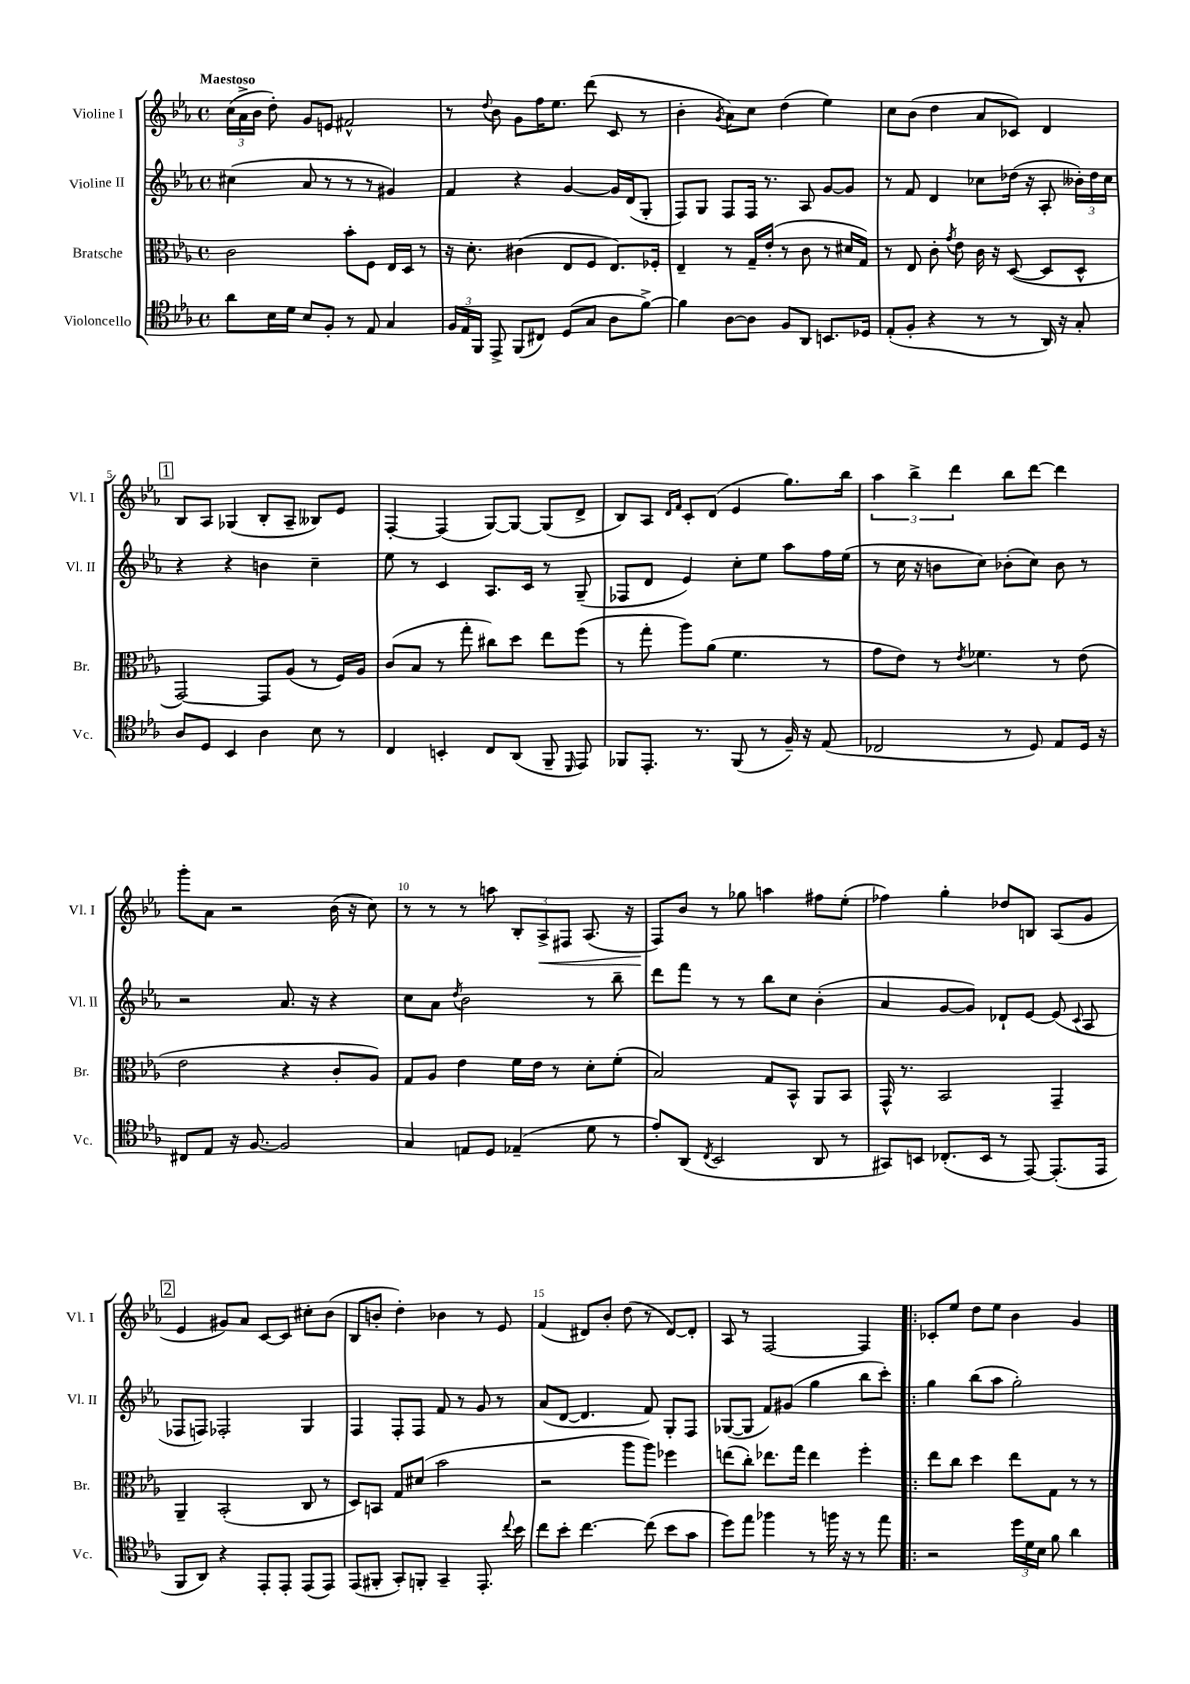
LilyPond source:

<<
\new StaffGroup <<
\new Staff = "s0" \with { instrumentName = "Violine I" shortInstrumentName = "Vl. I" } {
    \clef treble \key ees \major \defaultTimeSignature \time 4/4 \tempo "Maestoso"
    \autoBeamOff \tuplet 3/2 { c''16[( aes'16-> bes'16] } d''8-.) g'8[ e'8] fis'2-^ |
    r8 \appoggiatura { d''8 } bes'8 g'8[ f''16 ees''8.] d'''8( c'8 r8 |
    bes'4-. \acciaccatura { g'8 } aes'8[) c''8] d''4( ees''4) |
    c''8[ bes'8]( d''4 aes'8[ ces'8]) d'4 |
    \mark \markup { \box "1" } bes8[ aes8] ges4( bes8[-. aes8]-- beses8[) ees'8] |
    f4~-. f4( g8[~) g8]~ g8[( d'8]-> |
    bes8[) aes8] \grace { d'16[ f'16] } c'8[-. d'8]( ees'4 g''8.[) bes''16] |
    \tuplet 3/2 { aes''4 bes''4-> d'''4 } bes''8[ d'''8]~ d'''4 |
    g'''8[-. aes'8] r2 bes'16( r16 c''8) |
    r8 r8 r8 a''8 \tuplet 3/2 { bes8[-. aes8->\< fis8] } aes8.( r16 |
    f8[\!) bes'8] r8 ges''8 a''4 fis''8[ ees''8]-.( |
    fes''4) g''4-. des''8[ b8] aes8[( g'8] |
    \mark \markup { \box "2" } ees'4 gis'8[) aes'8] c'8[~ c'8] cis''8[-. bes'8]( |
    bes8[ b'8]-. d''4-.) bes'4 r8 ees'8 |
    f'4( dis'8[) bes'8]-. d''8( r8 dis'8[~) dis'8]-. |
    aes8 r8 f2~ f4 |
    \bar ".|:" ces'8[-. ees''8] d''8[ ees''8] bes'4 g'4 \bar "|." |
}
\new Staff = "s1" \with { instrumentName = "Violine II" shortInstrumentName = "Vl. II" } {
    \clef treble \key ees \major \defaultTimeSignature \time 4/4
    \autoBeamOff cis''4( aes'8 r8 r8 r8 gis'4) |
    f'4 r4 g'4~ g'16[ d'16( g8]-. |
    f8[) g8] f8[ f16] r8. aes8 g'8[~ g'8] |
    r8 f'8 d'4 ces''8[ des''16]( r16 aes8-. \tuplet 3/2 { beses'16[-.) des''16 ces''16] } |
    \mark \markup { \box "1" } r4 r4 b'4 c''4-- |
    ees''8 r8 c'4 aes8.[ c'16] r8 g8--( |
    fes8[ d'8] ees'4) c''8[-. ees''8] aes''8[ f''16 ees''16]( |
    r8 c''16 r16 b'8[ c''8]) bes'8[-.( c''8]) bes'8 r8 |
    r2 aes'8. r16 r4 |
    c''8[ aes'8] \acciaccatura { d''8 } bes'2 r8 bes''8-- |
    d'''8[ f'''8] r8 r8 bes''8[ c''8] bes'4-.( |
    aes'4 g'8[~ g'8]) des'8[-! ees'8]~ ees'8( \appoggiatura { c'8 } aes8 |
    \mark \markup { \box "2" } fes8[ f8]) fes2-. g4 |
    f4 f8[-. f8] f'8 r8 g'8 r8 |
    aes'8[( d'8]~ d'4. f'8) g8[-. f8] |
    ges8[~( ges8] f'8[) gis'8]( g''4 bes''8[ c'''8]-.) |
    \bar ".|:" g''4 bes''8[( aes''8] g''2-.) \bar "|." |
}
\new Staff = "s2" \with { instrumentName = "Bratsche" shortInstrumentName = "Br." } {
    \clef alto \key ees \major \defaultTimeSignature \time 4/4
    \autoBeamOff c'2 bes'8[-. f8] ees16[ d16] r8 |
    r16 d'8.-. cis'4( ees8[ f8] ees8.[) fes16]-. |
    ees4-- r8 g16[-- ees'16]-.( r8 c'8 r8 dis'16[ g16]) |
    r8 ees8 c'8-. \acciaccatura { g'8 } ees'8 c'16 r16 d8~( d8[ d8]-^ |
    \mark \markup { \box "1" } g,2~) g,8[ aes8]( r8 f16[) aes16] |
    c'8[( bes8] r8 g''8-. cis''8[) d''8] ees''8[ f''8]( |
    r8 g''8-. aes''8[) aes'8]( f'4. r8 |
    g'8[ ees'8]) r8 \acciaccatura { ees'8 } fes'4. r8 ees'8( |
    ees'2 r4 c'8[-. aes8]) |
    g8[ aes8] ees'4 f'16[ ees'16] r8 d'8[-. f'8]-.( |
    bes2) g8[ bes,8]-^ aes,8[ bes,8] |
    g,16-^ r8. bes,2 g,4-- |
    \mark \markup { \box "2" } aes,4-- bes,2-.( c8 r8 |
    d8[) b,8] g8[ dis'8]( bes'2 |
    r2 aes''8[ aes''8]) fes''4 |
    e''8[( c''8]-.) ees''8.[ g''16] ees''4 f''4-. |
    \bar ".|:" ees''8[ c''8] d''4 ees''8[ g8] r8 r8 \bar "|." |
}
\new Staff = "s3" \with { instrumentName = "Violoncello" shortInstrumentName = "Vc." } {
    \clef tenor \key ees \major \defaultTimeSignature \time 4/4
    \autoBeamOff aes'8[ bes16 d'16] bes8[ f8]-. r8 ees8 g4 |
    \tuplet 3/2 { f16[ ees16 f,16] } ees,8-> f,8[( cis8]) d8[( g8] aes8[ f'8]~->) |
    f'4 aes8[~ aes8] f8[ aes,8] b,8.[ des16] |
    ees8[-.( f8]-. r4 r8 r8 aes,16) r16 g8-. |
    \mark \markup { \box "1" } aes8[ d8] bes,4 aes4 bes8 r8 |
    c4 b,4-. c8[ aes,8]( f,8-- \grace { d,16 } ees,8) |
    fes,8[ ees,8.]-. r8. fes,8( r8 f16--) r16 ees8( |
    ces2 r8 d8) ees8[ d16] r16 |
    cis8[ ees8] r16 f8.~ f2 |
    g4 e8[ d8] ees4--( d'8 r8 |
    ees'8[-.) aes,8]( \acciaccatura { c8 } bes,2 aes,8 r8 |
    gis,8[) b,8] ces8.[-.( b,16] r8 ees,8~) ees,8.[-.( ees,16] |
    \mark \markup { \box "2" } f,8[ aes,8]) r4 ees,8[-. ees,8]-. ees,8[( ees,8]) |
    ees,8[( fis,8]-. g,8[-.) f,8]-. g,4-- ees,8.-. \appoggiatura { c''8 } bes'16 |
    c''8[ bes'8]-. c''4.~ c''8( bes'8[ g'8] |
    d''8[) ees''8] fes''4 r8 f''16 r16 r8 ees''8 |
    \bar ".|:" r2 \tuplet 3/2 { d''16[ d'16 bes16] } f'8 aes'4 \bar "|." |
}
>>
>>
\layout { \context { \Score \override BarNumber.break-visibility = ##(#f #t #t) barNumberVisibility = #(every-nth-bar-number-visible 5) } }
